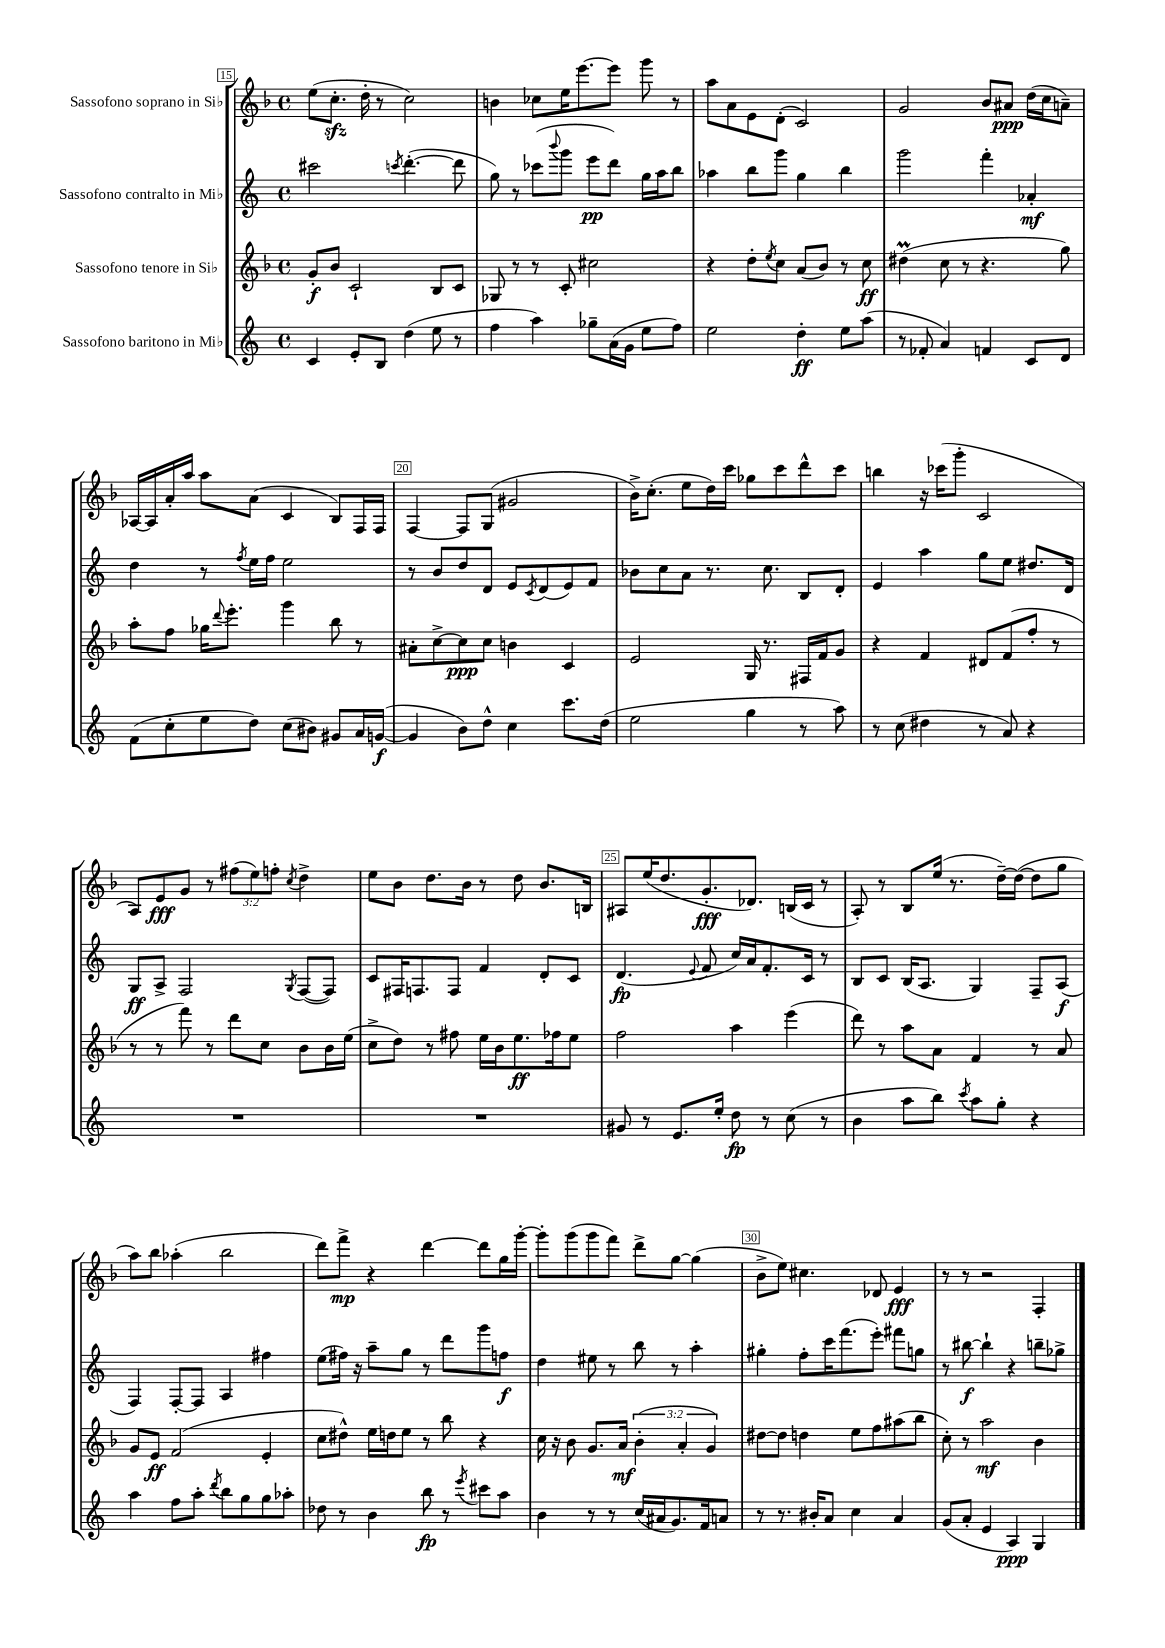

**kern	**kern	**kern	**kern
*staff4	*staff3	*staff2	*staff1
*clefG2	*clefG2	*clefG2	*clefG2
*k[]	*k[b-]	*k[]	*k[b-]
*M4/4	*M4/4	*M4/4	*M4/4
*met(c)	*met(c)	*met(c)	*met(c)
4c	8g'	2ccc#	(8ee
.	8b-	.	8.cc'
8e'	2c`	.	.
.	.	.	16dd'
8B	.	.	8r
.	.	8qccc	.
(4dd	.	([4.ddd'	2cc)
8ee	8B-	.	.
8r	8c	8ddd]	.
=	=	=	=
4ff	8G-	8gg)	4b
.	8r	8r	.
4aa)	8r	(8ccc-	8cc-
.	.	8qqbbb	.
.	8c'	8ggg	16ee
.	.	.	[8.eee
8gg-~	2cc#	8eee	.
(16a	.	8ddd)	8eee]
16g	.	.	.
8ee	.	16gg	8ggg
.	.	16aa	.
8ff)	.	8bb	8r
=	=	=	=
2ee	4r	4aa-	8aa
.	.	.	8a
.	8dd'	8bb	8e
.	8qee	.	.
.	8cc	8ggg	(8d'
4dd'	(8a	4gg	2c)
.	8b-)	.	.
8ee	8r	4bb	.
(8aa	8cc	.	.
=	=	=	=
8r	(4dd#	2ggg	2g
8f-'	.	.	.
4a)	8cc	.	.
.	8r	.	.
4f	4.r	4fff'	8b-
.	.	.	8a#
8c	.	4a-'	(16dd
.	.	.	16cc
8d	8gg)	.	8a~)
=	=	=	=
(8f	8aa'	4dd	[16A-
.	.	.	16A-]
8cc'	8ff	.	16a'
.	.	.	16aa
8ee	16gg-	8r	8aa
.	8qqddd	.	.
.	8.eee'	.	.
.	.	8qff	.
8dd)	.	16ee	(8a
.	.	16ff	.
(8cc	4ggg	2ee	4c
8b#)	.	.	.
8g#	8bb-	.	8B-)
16a	8r	.	16F
([16g	.	.	16F
=	=	=	=
4g]	8a#'	8r	[4F
.	[8cc^	8b	.
8b)	8cc]	8dd	8F]
8dd^^	8cc	8d	(8G
4cc	4b	8e	2g#
.	.	8qc	.
.	.	(8d	.
8.ccc	4c	8e)	.
.	.	8f	.
(16dd	.	.	.
=	=	=	=
2ee	2e	8b-	16b-^)
.	.	.	(8.cc'
.	.	8cc	.
.	.	8a	8ee
.	.	8.r	16dd)
.	.	.	16ccc
4gg	16G	.	8gg-
.	8.r	8.cc	.
.	.	.	8ccc
8r	16F#	8B	8ddd^^
.	16f	.	.
8aa)	8g	8d'	8ccc
=	=	=	=
8r	4r	4e	4bb
(8cc	.	.	.
4dd#	4f	4aa	16r
.	.	.	(16ccc-
.	.	.	8ggg'
8r	8d#	8gg	2c
8a)	(8f	8ee	.
4r	8ff'	8.dd#	.
.	8r	.	.
.	.	16d	.
=	=	=	=
1r	8r	8G	8A)
.	8r	8A^	8e
.	8fff)	2F	8g
.	8r	.	8r
.	8ddd	.	(12ff#
.	.	.	12ee)
.	8cc	.	.
.	.	.	12ff'
.	.	8qG	8qcc
.	8b-	([8F	4dd^
.	16b-	8F])	.
.	(16ee	.	.
=	=	=	=
1r	8cc^	8c	8ee
.	8dd)	16F#	8b-
.	.	8.F	.
.	8r	.	8.dd
.	8ff#	8F	.
.	.	.	16b-
.	16ee	4f	8r
.	16b-	.	.
.	8.ee	.	8dd
.	.	8d'	8.b-
.	16ff-	.	.
.	8ee	8c	.
.	.	.	16B
=	=	=	=
8g#	2ff	(4.d	8A#
8r	.	.	(16ee
.	.	.	8.dd
8.e	.	.	.
.	.	8qqe	.
.	.	8f	8.g'
16ee'	.	.	.
8dd	4aa	16cc)	.
.	.	16a	8.d-)
8r	.	8.f'	.
(8cc	(4eee	.	(16B
.	.	16c	16c
8r	.	8r	8r
=	=	=	=
4b	8ddd)	8B	8A')
.	8r	8c	8r
8aa	8aa	(16B	8B-
.	.	8.A	.
8bb)	8a	.	(16ee
.	.	.	8.r
8qccc	.	.	.
8aa	4f	4G)	.
8gg'	.	.	[16dd~)
.	.	.	(16dd_
4r	8r	8F~	8dd]
.	8a	(8A	8gg
=	=	=	=
4aa	8g	4F)	8aa)
.	8e	.	8bb-
8ff	(2f	[8F'	(4aa-'
8aa'	.	8F]	.
8qddd	.	.	.
8bb	.	4A	2bb-
8gg	.	.	.
8gg	4e'	4ff#	.
8aa-'	.	.	.
=	=	=	=
8dd-	8cc	(8ee	8ddd)
8r	8dd#^^)	16ff#)	8fff^
.	.	16r	.
4b	16ee	8aa~	4r
.	16dd	.	.
.	8ee	8gg	.
8bb	8r	8r	[4ddd
8r	8bb-	8ddd	.
8qeee	.	.	.
8ccc#	4r	8ggg	8ddd]
8aa	.	8ff	16gg
.	.	.	[16ggg'
=	=	=	=
4b	16cc	4dd	8ggg']
.	16r	.	.
.	8b-	.	(8ggg
8r	8.g	8ee#	8ggg
8r	.	8r	8fff)
.	16a	.	.
(16cc	(6b-'	8bb	8ddd^
16a#	.	.	.
8.g)	.	8r	[8gg
.	6a'	.	.
.	.	4aa'	(4gg]
16f	.	.	.
.	6g)	.	.
8a	.	.	.
=	=	=	=
8r	[8dd#	4gg#'	8b-^
8.r	8dd#]	.	8ee)
.	4dd	8ff'	4.cc#
16b#'	.	.	.
8a	.	16ccc	.
.	.	(8.fff	.
4cc	8ee	.	.
.	8ff	8eee')	8d-
4a	(8aa#	8fff#	4e
.	8bb-	8gg	.
=	=	=	=
(8g	8cc')	8r	8r
8a'	8r	[8bb#	8r
4e	2aa	4bb#`]	2r
4A)	.	4r	.
4G	4b-	8bb~	4F'
.	.	8gg-^	.
==	==	==	==
*-	*-	*-	*-
